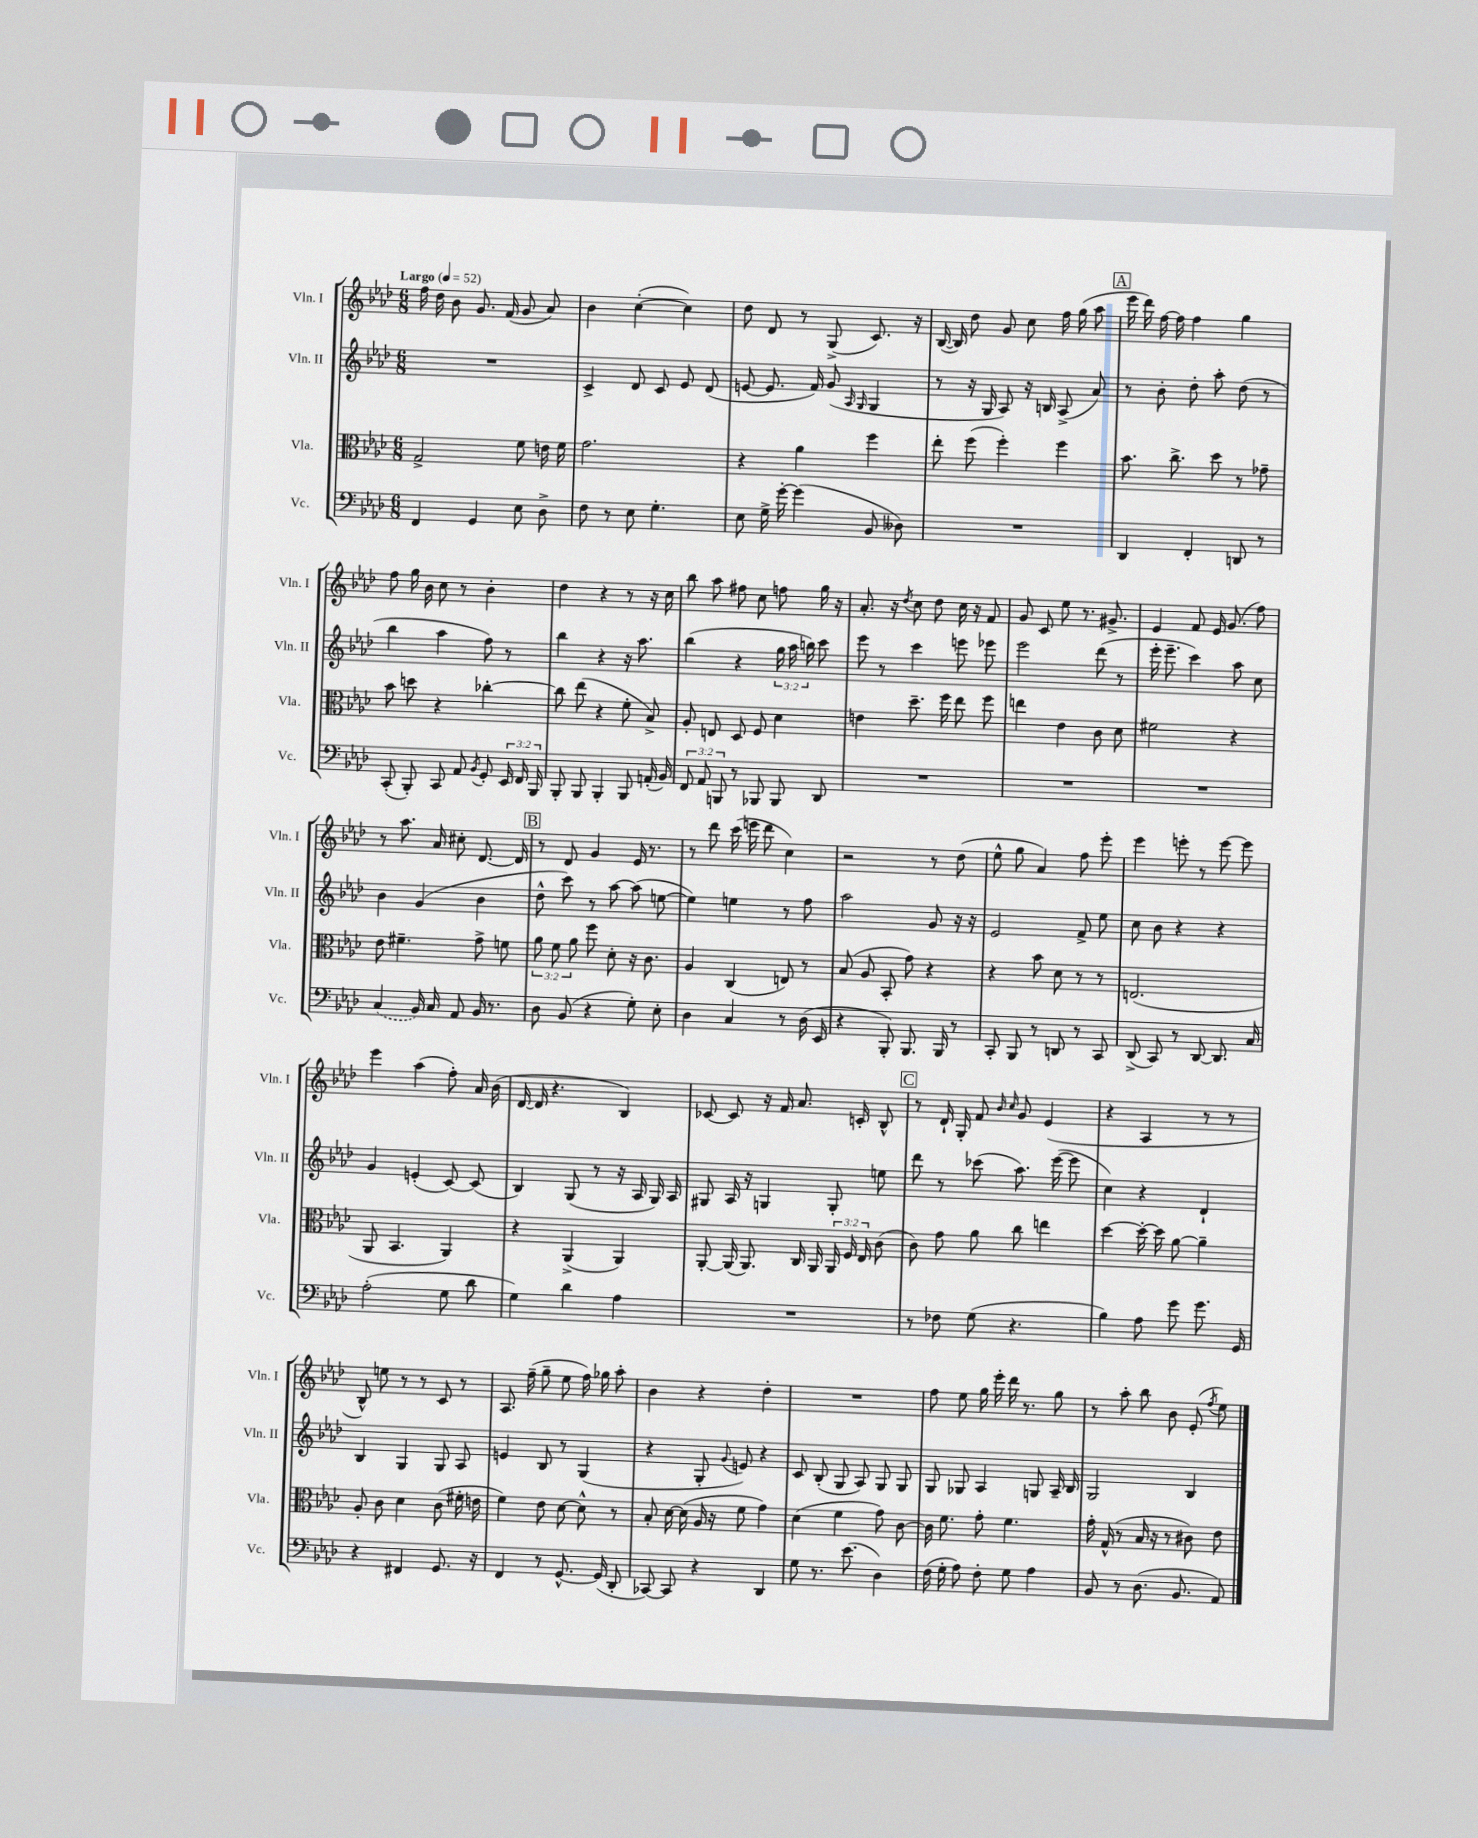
<<
\new StaffGroup <<
\new Staff = "s0" \with { instrumentName = "Vln. I" shortInstrumentName = "Vln. I" } {
    \clef treble \key aes \major \numericTimeSignature \time 6/8 \tempo "Largo" 4 = 52
    \autoBeamOff f''16 des''16 bes'8 g'8. f'16( g'8 aes'8) |
    bes'4 c''4~-.( c''4) |
    des''8 des'8 r8 g8->( c'8.) r16 |
    bes16~( bes16) des''8 g'8 c''8 f''16 g''16( aes''8 |
    \mark \markup { \box "A" } ees'''16 des'''16) f''16~ f''16 f''4 g''4 |
    f''8 g''16 bes'16 c''8 r8 bes'4-. |
    des''4 r4 r8 r16 c''16 |
    bes''8 aes''8 fis''8 c''8 f''8 g''16 r16 |
    aes'8.-. r16 \acciaccatura { des''8 } c''8 des''8 c''16 r16 f'8 |
    g'8 c'8 ees''8 r8. gis'8.-> |
    ees'4 f'8 ees'16 g'8.( f''8) |
    r8 aes''8. aes'16 cis''8-. des'8.~ des'16 |
    \mark \markup { \box "B" } r8 des'8 g'4 ees'16 r8. |
    r8 des'''8 c'''16( e'''16 des'''8 c''4) |
    r2 r8 des''8( |
    ees''8-^ g''8 aes'4) f''8 ees'''8-. |
    ees'''4 e'''8-. r8 e'''8~ e'''8 |
    ees'''4 aes''4( f''8-.) aes'16 bes'16( |
    des'16~ des'16 r4. bes4) |
    ces'8~ ces'8 r16 f'16 aes'8. c'16-. bes8-^ |
    \mark \markup { \box "C" } r8 des'16-! g16-. f'8 \grace { bes'16 c''16 } g'8 ees'4( |
    r4 aes4 r8 r8 |
    bes8-^) e''8 r8 r8 c'8 r8 |
    aes8. f''16--( g''8-- ees''8 f''16) ges''16 aes''8-. |
    bes'4 r4 des''4-. |
    R2. |
    f''8 ees''8 g''16 ees'''16-. des'''16 r8. g''8 |
    r8 aes''8-. bes''8 bes'8 ees'8-.( \acciaccatura { f''8 } ees''8) \bar "|." |
}
\new Staff = "s1" \with { instrumentName = "Vln. II" shortInstrumentName = "Vln. II" } {
    \clef treble \key aes \major \numericTimeSignature \time 6/8 \override Staff.TupletNumber.text = #tuplet-number::calc-fraction-text
    \autoBeamOff R2. |
    c'4-> des'8 c'8 ees'8 des'8( |
    e'8~ e'8. f'16) g'8( \grace { aes16 g16 } g4 |
    r8 r16 g16 aes8) r16 b16 aes8->( aes'8) |
    \mark \markup { \box "A" } r8 bes'8-. des''8-. aes''8-. des''8( r8 |
    bes''4 aes''4 f''8) r8 |
    bes''4 r4 r16 aes''8. |
    bes''4( r4 \tuplet 3/2 { g''16 aes''16 b''16) } c'''8 |
    ees'''8 r8 c'''4 e'''8 ees'''8 |
    ees'''2 des'''8( r8 |
    ees'''16-. ees'''8.-- c'''4) aes''8 c''8 |
    bes'4 g'4( bes'4 |
    \mark \markup { \box "B" } des''8-^ c'''8) r8 aes''8~ aes''8( e''8~ |
    e''4) e''4 r8 f''8 |
    aes''2 g'8 r16 r16 |
    ees'2 f'8-> ees''8 |
    c''8 bes'8 r4 r4 |
    g'4 e'4-.( c'8~) c'8( |
    bes4) g8( r8 r16 aes16 g16) aes16 |
    gis8 aes16 r16 g4 g8-. e''8 |
    \mark \markup { \box "C" } des'''8 r8 ces'''8( aes''8.) ees'''16~( ees'''8 |
    c''4) r4 des'4-! |
    bes4 g4 g8 aes8 |
    e'4 bes8 r8 g4( |
    r4 g8-. \appoggiatura { g'8 } e'8) r4 |
    c'8 bes8-.( g8 aes8) g8 g8 |
    g8 ges8 aes4 g8 aes16-- bes16 |
    g2 bes4 \bar "|." |
}
\new Staff = "s2" \with { instrumentName = "Vla." shortInstrumentName = "Vla." } {
    \clef alto \key aes \major \numericTimeSignature \time 6/8 \override Staff.TupletNumber.text = #tuplet-number::calc-fraction-text
    \autoBeamOff g2-> f'8 e'16 f'16 |
    g'2. |
    r4 aes'4 f''4 |
    ees''8-. f''8( f''4-.) f''4 |
    \mark \markup { \box "A" } bes'8. c''8.-> des''8 r8 ges'8-- |
    bes'8 d''8 r4 ces''4~-. |
    ces''8 ees''8( r4 f'8-. bes8->) |
    aes8-. e8 des8 f8 des'4 |
    e'4 des''8.-- f''16 ees''8 f''8 |
    e''4 ees'4 c'8 des'8 |
    fis'2 r4 |
    ees'8 fis'4.-- g'8-> f'8 |
    \mark \markup { \box "B" } \tuplet 3/2 { aes'8 f'8 aes'8 } f''8 des'8-. r16 c'8. |
    aes4 c4( e8) r8 |
    bes8( aes8 bes,8-. g'8) r4 |
    r4 bes'8 des'8 r8 r8 |
    e2.( |
    aes,8 bes,4. aes,4) |
    r4 aes,4->( aes,4) |
    aes,8~-. aes,16( aes,8.) c16 aes,16 \tuplet 3/2 { aes,16 f16 ees16 } c'8( |
    \mark \markup { \box "C" } c'8) g'8 aes'8 c''8 e''4 |
    des''4~ des''16~-. des''16 aes'8~ aes'4-- |
    aes8-. c'8 des'4 c'8( fis'16-. e'16 |
    f'4) ees'8 des'8~ des'8-^ r8 |
    bes8-. des'16~ des'16( aes16 r16 f'8 g'4) |
    des'4( f'4 g'8) c'8~ |
    c'16 f'8. g'8-. f'4. |
    g'16-. g16-^( r8 bes16 r16 r8 cis'8) ees'8 \bar "|." |
}
\new Staff = "s3" \with { instrumentName = "Vc." shortInstrumentName = "Vc." } {
    \clef bass \key aes \major \numericTimeSignature \time 6/8 \override Staff.TupletNumber.text = #tuplet-number::calc-fraction-text
    \autoBeamOff f,4 g,4 ees8 des8-> |
    f8 r8 ees8 g4.-. |
    ees8 g16-> g'16~-. g'4( bes,8 deses8) |
    R2. |
    \mark \markup { \box "A" } des,4 f,4-. d,8 r8 |
    c,8-.( bes,,8-.) c,8 aes,8 \acciaccatura { bes,8 } g,8-. \tuplet 3/2 { ees,16 f,16 bes,,16 } |
    bes,,8-. bes,,8 bes,,4-. bes,,8 a,16-.( bes,16) |
    \tuplet 3/2 { f,8 aes,8 b,,8 } r8 bes,,8 bes,,8 des,8 |
    R2. |
    R2. |
    R2. |
    \once \slurDashed c4( bes,16) c16 aes,8 bes,16 r8. |
    \mark \markup { \box "B" } des8 bes,8( r4 g8-.) ees8-. |
    des4 c4 r8 des16( ees,16 |
    r4 bes,,8-.) bes,,8. bes,,16 r8 |
    c,8-. bes,,8 r8 d,8 r8 c,8 |
    des,8->( c,8) r8 des,8~ des,8. c16 |
    aes2-.( g8 des'8 |
    g4) des'4 aes4 |
    R2. |
    \mark \markup { \box "C" } r8 fes8 g8( r4. |
    bes4) aes8 g'8 g'8. g,16 |
    r4 fis,4 g,8. r16 |
    f,4 r8 g,8.~-^ g,16( des,8-. |
    ces,8~) ces,8 r4 des,4 |
    g8 r8. ees'8.( des4) |
    f16( g16-. aes8) f8-. g8 aes4 |
    bes,8 r8 des8.( bes,8. aes,8) \bar "|." |
}
>>
>>
\layout { \context { \Score \remove "Bar_number_engraver" } }
